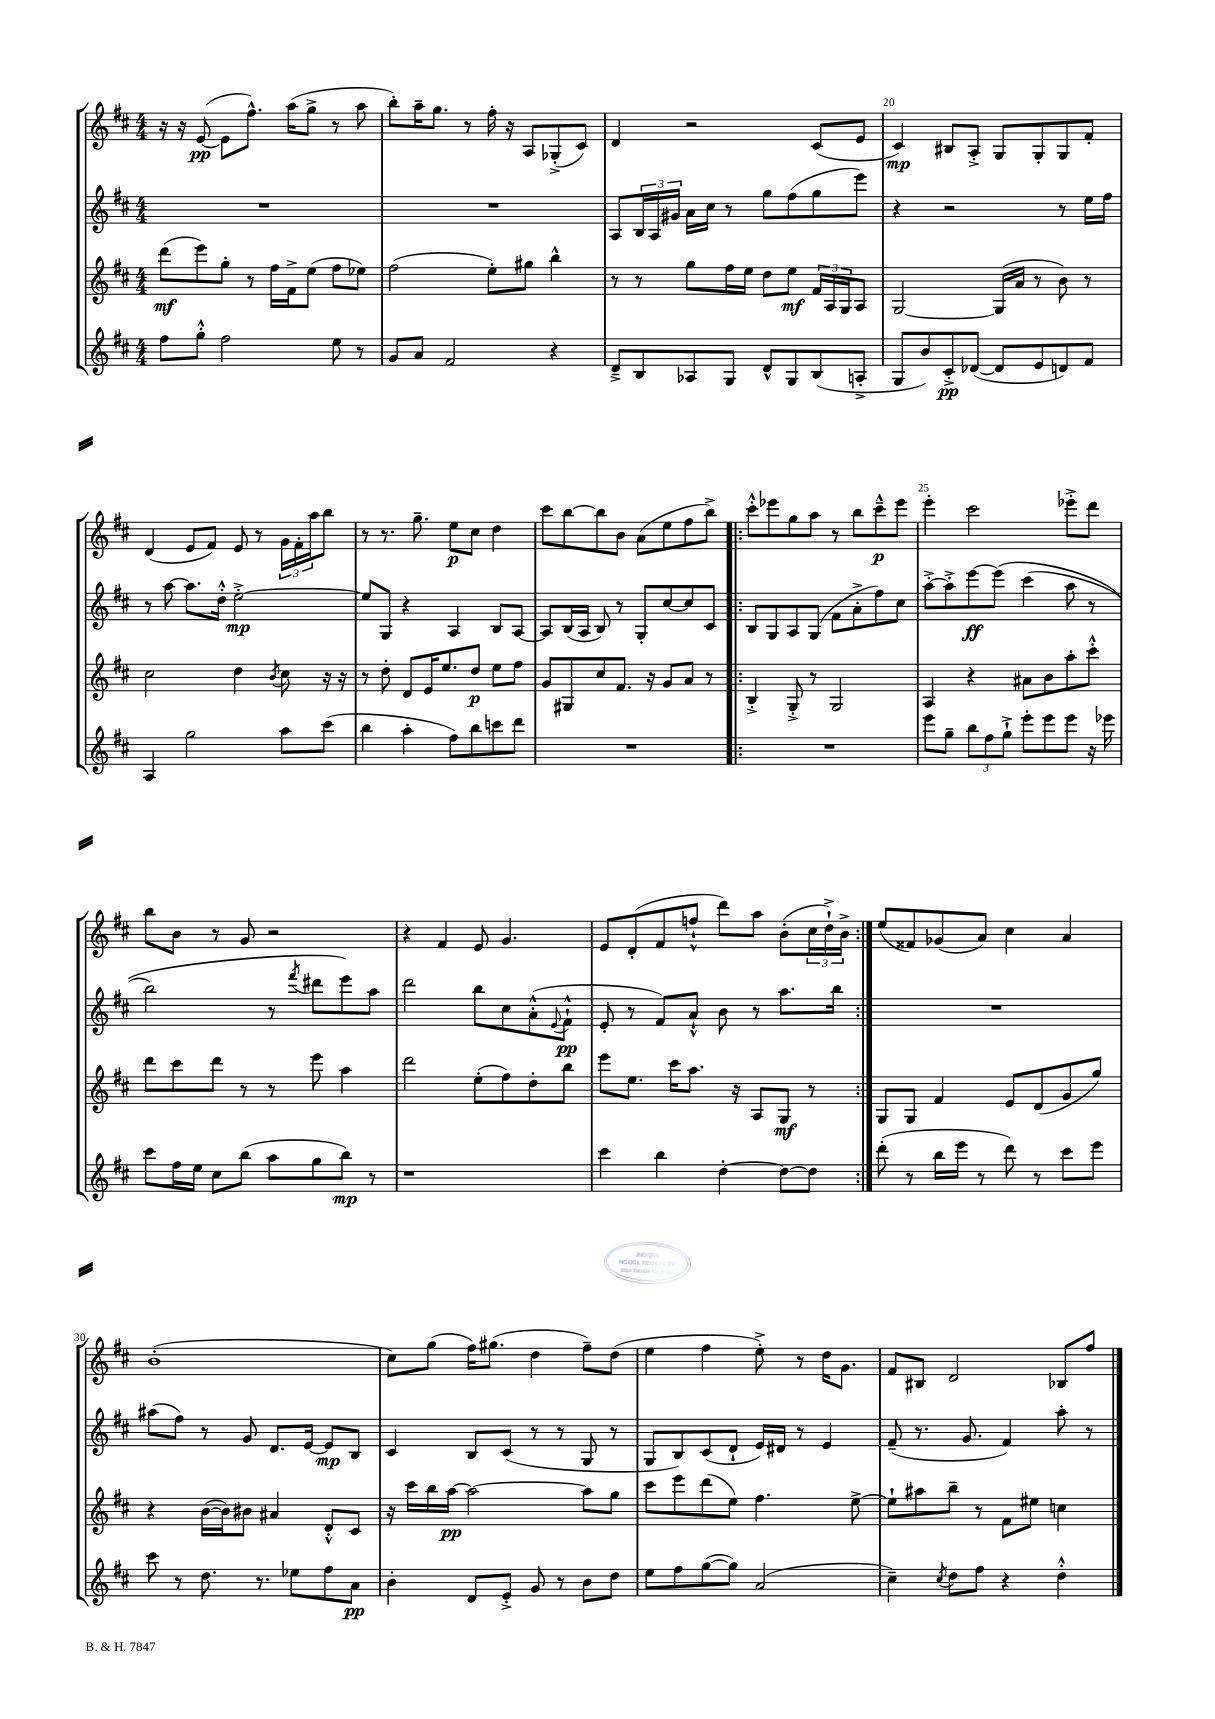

**kern	**dynam	**kern	**dynam	**kern	**dynam	**kern	**dynam
*part4	*part4	*part3	*part3	*part2	*part2	*part1	*part1
*staff4	*staff4	*staff3	*staff3	*staff2	*staff2	*staff1	*staff1
*clefG2	*	*clefG2	*	*clefG2	*	*clefG2	*
*k[f#c#]	*	*k[f#c#]	*	*k[f#c#]	*	*k[f#c#]	*
*M4/4	*	*M4/4	*	*M4/4	*	*M4/4	*
=17	=17	=17	=17	=17	=17	=17	=17
8ff#\L	.	(8ddd\L	mf	1r	.	16r	.
.	.	.	.	.	.	16r	.
8gg'^^\J	.	8eee\)	.	.	.	([8e/	pp
2ff#\	.	8gg'\J	.	.	.	8e\L]	.
.	.	8r	.	.	.	8.ff#^^\J)	.
.	.	16ff#\LL	.	.	.	.	.
.	.	16f#^\J	.	.	.	(16aa\KL	.
.	.	(8ee\J	.	.	.	8gg^\J	.
8ee\	.	8ff#\L	.	.	.	8r	.
8r	.	8ee-X\J)	.	.	.	8aa\	.
=18	=18	=18	=18	=18	=18	=18	=18
8g/L	.	(2ff#\	.	1r	.	8bb'\L)	.
8a/J	.	.	.	.	.	16aa~\K	.
.	.	.	.	.	.	8.gg\J	.
2f#/	.	.	.	.	.	.	.
.	.	.	.	.	.	8r	.
.	.	8ee'\L)	.	.	.	16ff#'\	.
.	.	.	.	.	.	16r	.
.	.	8gg#X\J	.	.	.	8A/L	.
4r	.	4bb^^\	.	.	.	(8G-X'^/	.
.	.	.	.	.	.	8c#/J)	.
=19	=19	=19	=19	=19	=19	=19	=19
8d~^/L	.	8r	.	8A/L	.	4d/	.
8B/	.	8r	.	24B/L	.	.	.
.	.	.	.	24A/	.	.	.
.	.	.	.	24g#X/JJ	.	.	.
8A-X/	.	8gg\L	.	16a\LL	.	2r	.
.	.	.	.	16cc#\JJ	.	.	.
8G/J	.	16ff#\L	.	8r	.	.	.
.	.	16ee\JJ	.	.	.	.	.
8d^^/L	.	8dd\L	.	8gg\L	.	.	.
8G/	.	8ee\J	mf	(8ff#\	.	.	.
(8B/	.	24f#/LL	.	8gg\	.	(8c#/L	.
.	.	24A/	.	.	.	.	.
.	.	24G/J	.	.	.	.	.
8An'^/J	.	8A/J	.	8eee\J)	.	8e/J	.
=20	=20	=20	=20	=20	=20	=20	=20
8G/L	.	[2G/	.	4r	.	4c#/)	mp
8b/)	.	.	.	.	.	.	.
8c#'^/	pp	.	.	2r	.	8B#X/L	.
([8d-X/J	.	.	.	.	.	8A'^/J	.
8d-/L]	.	(16G/LL]	.	.	.	8G/L	.
.	.	16a/JJ	.	.	.	.	.
8e/	.	8r	.	.	.	8G'/	.
8dn/)	.	8b\)	.	8r	.	8G/	.
8f#/J	.	8r	.	16ee\LL	.	8f#'/J	.
.	.	.	.	16ff#\JJ	.	.	.
!!LO:LB:g=z
=21	=21	=21	=21	=21	=21	=21	=21
4A/	.	2cc#\	.	8r	.	(4d/	.
.	.	.	.	[8aa\	.	.	.
2gg\	.	.	.	8.aa\L]	.	8e/L	.
.	.	.	.	.	.	8f#/J)	.
.	.	.	.	16dd'^^\Jk	.	.	.
.	.	4dd\	.	[2ee'^\	mp	8e/	.
.	.	.	.	.	.	8r	.
.	.	8qb/	.	.	.	.	.
8aa\L	.	8cc#\	.	.	.	24g\LL	.
.	.	.	.	.	.	24f#'\	.
.	.	.	.	.	.	24aa\J	.
(8ccc#\J	.	16r	.	.	.	8bb\J	.
.	.	16r	.	.	.	.	.
=22	=22	=22	=22	=22	=22	=22	=22
4bb\	.	8r	.	8ee/L]	.	8r	.
.	.	8dd'\	.	8G/J	.	8.r	.
4aa'\	.	8d/L	.	4r	.	.	.
.	.	.	.	.	.	8.gg~\	.
.	.	16e/K	.	.	.	.	.
.	.	8.ee/	.	.	.	.	.
8ff#\L)	.	.	.	4A/	.	8ee\L	p
8bb\	.	8dd/J	p	.	.	8cc#\J	.
8cccn\	.	8ee\L	.	8B/L	.	4dd\	.
8ddd\J	.	8ff#\J	.	[8A/J	.	.	.
=23	=23	=23	=23	=23	=23	=23	=23
1r	.	8g/L	.	8A/L]	.	8ccc#\L	.
.	.	8G#X/	.	(16B/L	.	[8bb\	.
.	.	.	.	16A/JJ	.	.	.
.	.	8cc#/	.	8B/)	.	8bb\]	.
.	.	8.f#/J	.	8r	.	8b\J	.
.	.	.	.	8G'/L	.	(8a\L	.
.	.	16r	.	.	.	.	.
.	.	8g/L	.	[8cc#/	.	8ee\	.
.	.	8a/J	.	8cc#/]	.	8ff#\	.
.	.	8r	.	8c#/J	.	8bb^\J)	.
=24!|:	=24!|:	=24!|:	=24!|:	=24!|:	=24!|:	=24!|:	=24!|:
1r	.	4B'^/	.	8B/L	.	8ccc#'^^\L	.
.	.	.	.	8G/	.	8eee-X\	.
.	.	8G'^/	.	8A/	.	8gg\	.
.	.	8r	.	(8G/J	.	8aa\J	.
.	.	2G/	.	8f#\L	.	8r	.
.	.	.	.	8a'^\	.	8bb\L	.
.	.	.	.	8ff#\)	.	8ccc#~^^\	p
.	.	.	.	8cc#\J	.	8eee-\J	.
=25	=25	=25	=25	=25	=25	=25	=25
8eee\L	.	4A/	.	[8aa'^\L	.	4eee'\	.
8gg~\J	.	.	.	8aa'^\]	.	.	.
12bb\L	.	4r	.	[8eee\	ff	2ccc#\	.
12ff#\	.	.	.	.	.	.	.
.	.	.	.	(8eee\J]	.	.	.
12gg`^\J	.	.	.	.	.	.	.
8eee'\L	.	8a#X\L	.	(4ccc#\	.	.	.
8eee\	.	8b\	.	.	.	.	.
8eee\J	.	8aa'\	.	8aa\	.	8eee-X'^\L	.
16r	.	8ccc#'^^\J	.	8r	.	8ddd\J	.
16eee-X\	.	.	.	.	.	.	.
!!LO:LB:g=z
=26	=26	=26	=26	=26	=26	=26	=26
8ccc#\L	.	8ddd\L	.	2bb\)	.	8bb\L	.
16ff#\L	.	8ccc#\	.	.	.	8b\J	.
16ee\JJ	.	.	.	.	.	.	.
8cc#\L	.	8ddd\J	.	.	.	8r	.
(8bb\J	.	8r	.	.	.	8g/	.
8aa\L	.	8r	.	8r	.	2r	.
.	.	.	.	8qfff#/	.	.	.
8gg\	.	8eee\	.	8ddd#X\L	.	.	.
8bb\J)	mp	4aa\	.	8eee\)	.	.	.
8r	.	.	.	8aa\J	.	.	.
=27	=27	=27	=27	=27	=27	=27	=27
1r	.	2ddd\	.	2ddd\	.	4r	.
.	.	.	.	.	.	4f#/	.
.	.	(8ee'\L	.	8bb\L	.	8e/	.
.	.	8ff#\)	.	8cc#\	.	4.g/	.
.	.	8dd'\	.	(8a'^^\	.	.	.
.	.	.	.	8qqe/	.	.	.
.	.	8bb\J	.	8f#`^^\J	pp	.	.
=28	=28	=28	=28	=28	=28	=28	=28
4ccc#\	.	8eee\L	.	8e'/	.	8e/L	.
.	.	8.ee\J	.	8r	.	(8d'/	.
4bb\	.	.	.	8f#/L)	.	8f#/	.
.	.	16ccc#\KL	.	.	.	.	.
.	.	8.aa\J	.	8a`^^/J	.	8ffn`^^/J	.
[4dd'\	.	.	.	8b\	.	8ddd\L)	.
.	.	16r	.	.	.	.	.
.	.	8A/L	.	8r	.	8aa\J	.
8dd\L_	.	8G/J	mf	8.aa\L	.	(8b'\L	.
8dd\J]	.	8r	.	.	.	24cc#\L	.
.	.	.	.	.	.	24dd`^\)	.
.	.	.	.	16bb\Jk	.	.	.
.	.	.	.	.	.	24b^\JJ	.
=29:|!	=29:|!	=29:|!	=29:|!	=29:|!	=29:|!	=29:|!	=29:|!
(8ddd'\	.	8G/L	.	1r	.	(8ee/L	.
8r	.	8G/J	.	.	.	8f##X/)	.
16bb\LL	.	4f#/	.	.	.	(8g-X/	.
16eee\JJ	.	.	.	.	.	.	.
8r	.	.	.	.	.	8a/J)	.
8ddd\)	.	8e/L	.	.	.	4cc#\	.
8r	.	(8d/	.	.	.	.	.
8ccc#\L	.	8g/	.	.	.	4a/	.
8eee\J	.	8gg/J)	.	.	.	.	.
!!LO:LB:g=z
=30	=30	=30	=30	=30	=30	=30	=30
8ccc#\	.	4r	.	(8aa#X\L	.	(1b'	.
8r	.	.	.	8ff#\J)	.	.	.
8.dd\	.	([16b\LL	.	8r	.	.	.
.	.	16b\J])	.	.	.	.	.
.	.	8b#X\J	.	8g/	.	.	.
8.r	.	.	.	.	.	.	.
.	.	4a#X/	.	8.d/L	.	.	.
8ee-X\L	.	.	.	.	.	.	.
.	.	.	.	[16e/Jk	.	.	.
8ff#\	.	8d'^^/L	.	8e/L]	mp	.	.
8a\J	pp	8c#/J	.	8B/J	.	.	.
=31	=31	=31	=31	=31	=31	=31	=31
4b'\	.	16r	.	4c#/	.	8cc#\L)	.
.	.	16ccc#\LL	.	.	.	.	.
.	.	16bb\	.	.	.	(8gg\J	.
.	.	[16aa\JJ	pp	.	.	.	.
8d/L	.	2aa\_	.	8B/L	.	16ff#\KL)	.
.	.	.	.	.	.	(8.gg#X\J	.
8e'^/J	.	.	.	(8c#/J	.	.	.
8g/	.	.	.	8r	.	4dd\	.
8r	.	.	.	8r	.	.	.
8b\L	.	8aa\L]	.	8G/	.	8ff#~\L)	.
8dd\J	.	8gg\J	.	8r	.	(8dd\J	.
=32	=32	=32	=32	=32	=32	=32	=32
8ee\L	.	8ccc#\L	.	8G/L	.	4ee\	.
8ff#\	.	8eee\	.	8B/)	.	.	.
([8gg\	.	(8ddd\	.	(8c#/	.	4ff#\	.
8gg\J])	.	8ee\J)	.	8d`/J	.	.	.
(2a/	.	4.ff#\	.	16e/LL)	.	8ee'^\)	.
.	.	.	.	16d#X/JJ	.	.	.
.	.	.	.	8r	.	8r	.
.	.	.	.	4e/	.	16dd\KL	.
.	.	.	.	.	.	8.g\J	.
.	.	[8ee^\	.	.	.	.	.
=33	=33	=33	=33	=33	=33	=33	=33
4cc#~\)	.	8ee`\L]	.	(8f#~/	.	8f#/L	.
.	.	8aa#X\	.	8.r	.	8B#X/J	.
8qcc#/	.	.	.	.	.	.	.
8dd\L	.	8bb~\J	.	.	.	2d/	.
.	.	.	.	8.g/	.	.	.
8ff#\J	.	8r	.	.	.	.	.
4r	.	8f#\L	.	4f#/)	.	.	.
.	.	8ee#X\J	.	.	.	.	.
4dd'^^\	.	4ccn\	.	8aa'\	.	8B-X/L	.
.	.	.	.	8r	.	8ff#/J	.
==	==	==	==	==	==	==	==
*-	*-	*-	*-	*-	*-	*-	*-
